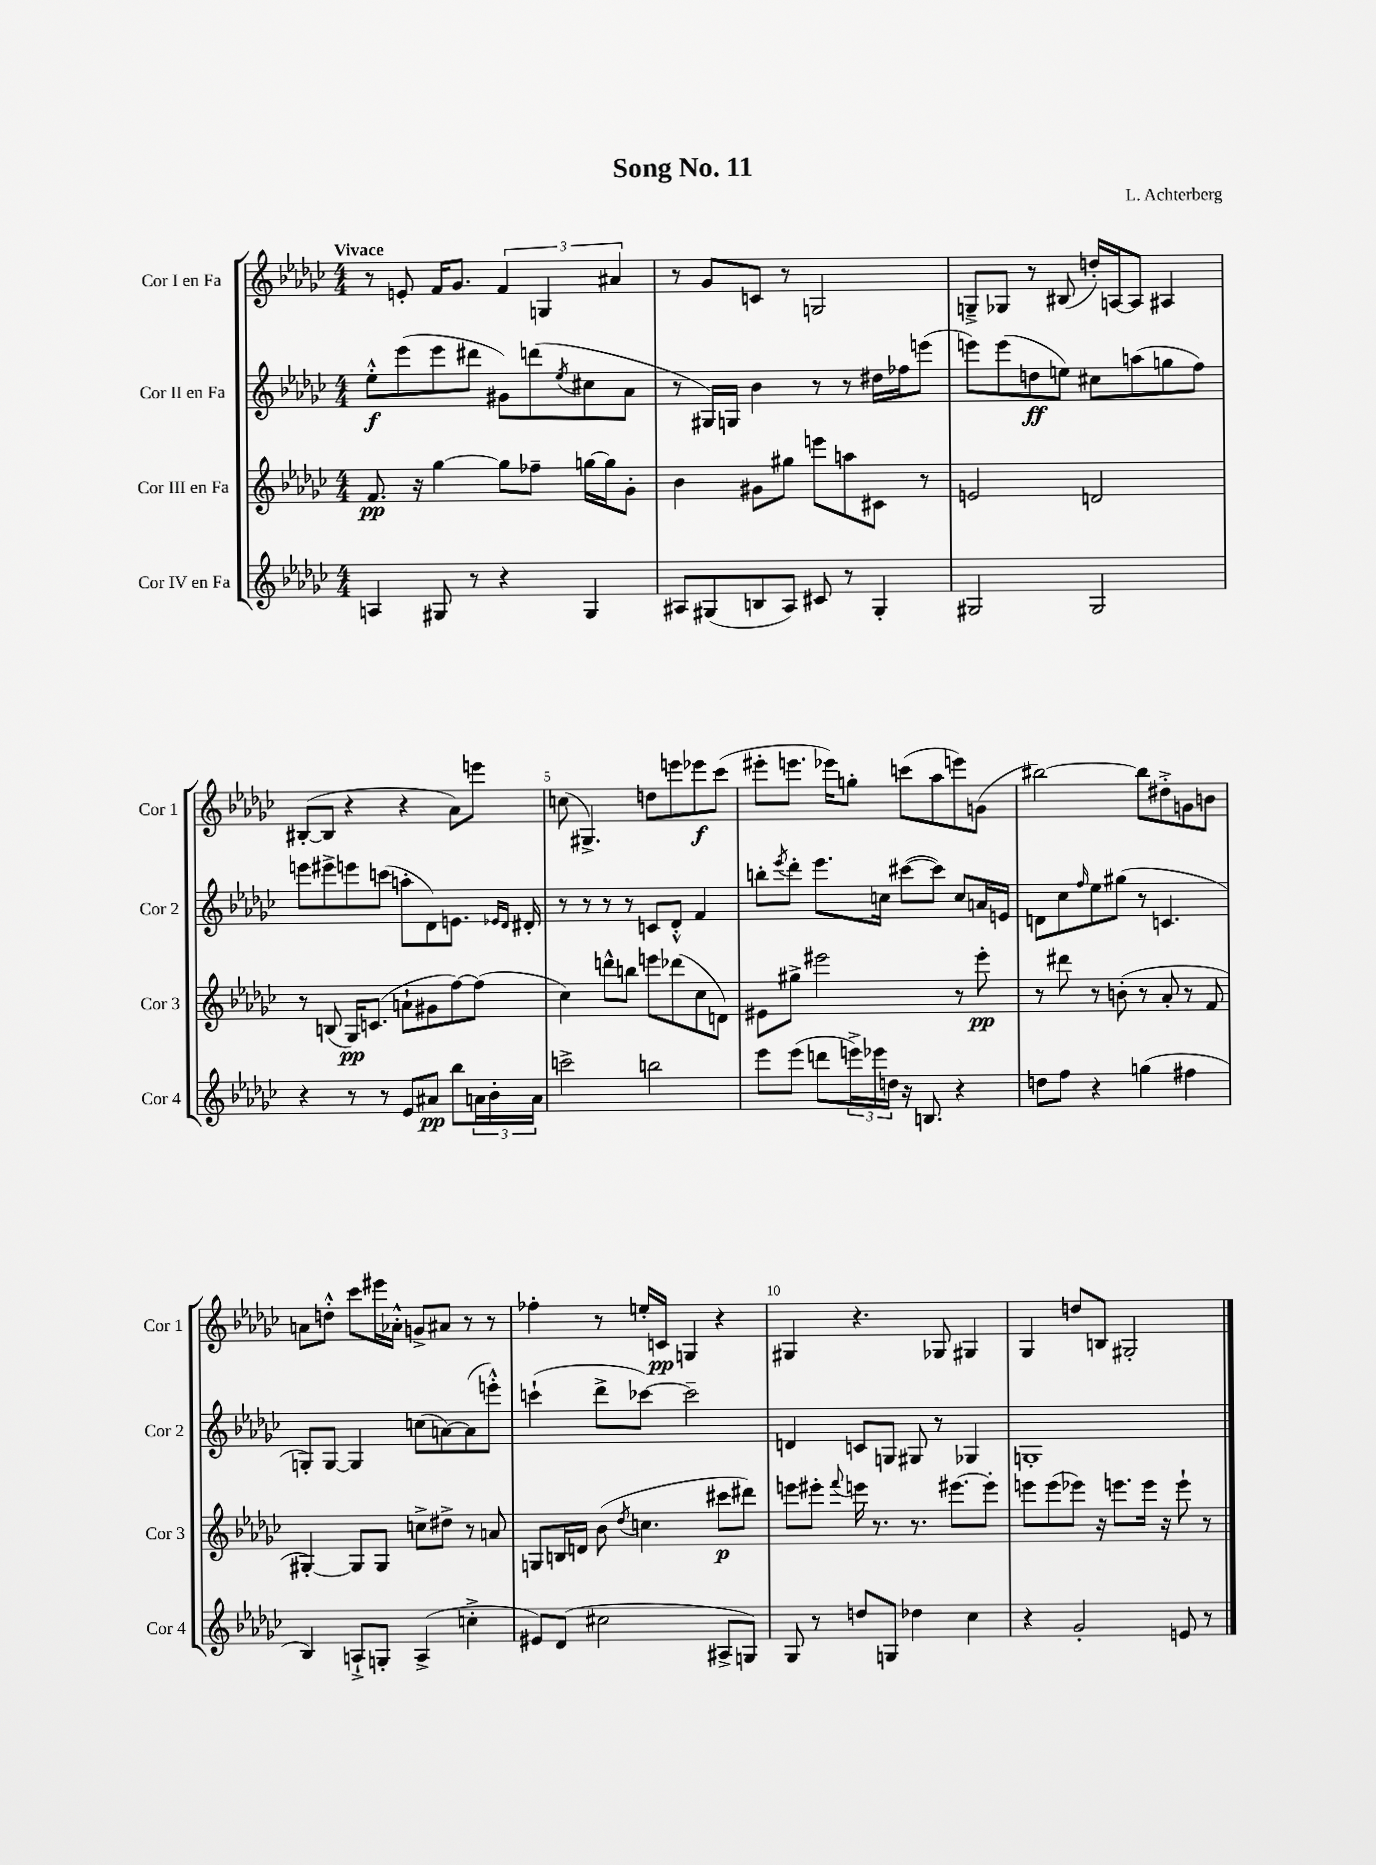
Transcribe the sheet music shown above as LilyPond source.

\header { title = "Song No. 11" composer = "L. Achterberg" }
<<
\new StaffGroup <<
\new Staff = "s0" \with { instrumentName = "Cor I en Fa" shortInstrumentName = "Cor 1" } {
    \clef treble \key ges \major \numericTimeSignature \time 4/4 \tempo "Vivace"
    r8 e'8-. f'16 ges'8. \tuplet 3/2 { f'4 g4 ais'4 } |
    r8 ges'8 c'8 r8 g2 |
    g8---> ges8 r8 bis8( d''16-.) a16~ a8 ais4 |
    bis8~-.( bis8 r4 r4 aes'8) e'''8 |
    c''8( gis4.->) d''8 e'''8 ees'''8\f ces'''8( |
    eis'''8-. e'''8. ees'''16) g''8-. c'''8( aes''8 e'''8) g'8( |
    bis''2~) bis''8 dis''8-.-> g'8 b'8 |
    a'8 d''8-.-^ ces'''8 eis'''16 aes'16-.-^ g'8-> ais'8 r8 r8 |
    fes''4-. r8 e''16-. c'16\pp g4 r4 |
    gis4 r4. ges8 gis4 |
    ges4 d''8 b8 gis2-. \bar "|." |
}
\new Staff = "s1" \with { instrumentName = "Cor II en Fa" shortInstrumentName = "Cor 2" } {
    \clef treble \key ges \major \numericTimeSignature \time 4/4
    ees''8-.-^\f ees'''8( ees'''8 dis'''8 gis'8) d'''8( \acciaccatura { ees''8 } cis''8 aes'8 |
    r8 gis16) g16 bes'4 r8 r8 dis''16 fes''16 e'''8( |
    e'''8) e'''8( d''8\ff e''8) cis''8 a''8( g''8 f''8) |
    e'''8 eis'''8-> e'''8 c'''8( a''8-. des'8) e'8. \grace { ees'16 des'16 } dis'16-. |
    r8 r8 r8 r8 c'8 des'8-.-^ f'4 |
    b''8-. \acciaccatura { ees'''8 } des'''8-. ees'''8. c''16 cis'''8~( cis'''8) c''8 a'16 e'16 |
    d'8 ces''8 \grace { f''16 } ees''8 gis''8( r8 c'4. |
    g8-.) g8~ g4 c''8( a'8~) a'8( e'''8-.-^) |
    c'''4-!( des'''8-> ces'''8~) ces'''2-- |
    d'4 c'8 g8 gis8 r8 ges4 |
    g1-. \bar "|." |
}
\new Staff = "s2" \with { instrumentName = "Cor III en Fa" shortInstrumentName = "Cor 3" } {
    \clef treble \key ges \major \numericTimeSignature \time 4/4
    f'8.\pp r16 ges''4~ ges''8 fes''8-- g''16~ g''16 ges'8-. |
    bes'4 gis'8 gis''8 e'''8 a''8 cis'8 r8 |
    e'2 d'2 |
    r8 b8( ges16\pp) c'8.( a'8-! gis'8 f''8~) f''8( |
    ces''4) d'''8-^ b''8 e'''8 des'''8( ces''8 d'8) |
    eis'8 gis''8-> eis'''2 r8 eis'''8-.\pp |
    r8 dis'''8 r8 b'8-.( r8 aes'8-. r8 f'8 |
    gis4~-.) gis8 gis8 c''8-> dis''8-> r8 a'8 |
    g8 b16 d'16 bes'8( \acciaccatura { des''8 } c''4. cis'''8\p dis'''8) |
    e'''8 eis'''8-. \appoggiatura { f'''8 } e'''16 r8. r8. eis'''8.~ eis'''8-. |
    e'''8 e'''8( ees'''8) r16 e'''8. e'''16 r16 e'''8-! r8 \bar "|." |
}
\new Staff = "s3" \with { instrumentName = "Cor IV en Fa" shortInstrumentName = "Cor 4" } {
    \clef treble \key ges \major \numericTimeSignature \time 4/4
    a4 gis8 r8 r4 gis4 |
    ais8 gis8( b8 ais8) cis'8 r8 gis4-. |
    gis2 gis2 |
    r4 r8 r8 ees'8 ais'8\pp bes''8 \tuplet 3/2 { a'16 bes'16-. a'16 } |
    c'''2-> b''2 |
    ees'''8 ees'''8( d'''8 \tuplet 3/2 { e'''16->) ees'''16 d''16 } r16 b8. r4 |
    d''8 f''8 r4 g''4( fis''4 |
    bes4) a8-!-> g8-. a4->( c''4-.-> |
    eis'8) des'8( cis''2 ais8-> g8) |
    ges8 r8 d''8 g8 des''4 ces''4 |
    r4 ges'2-. e'8 r8 \bar "|." |
}
>>
>>
\layout { \context { \Score \override BarNumber.break-visibility = ##(#f #t #t) barNumberVisibility = #(every-nth-bar-number-visible 5) } }
